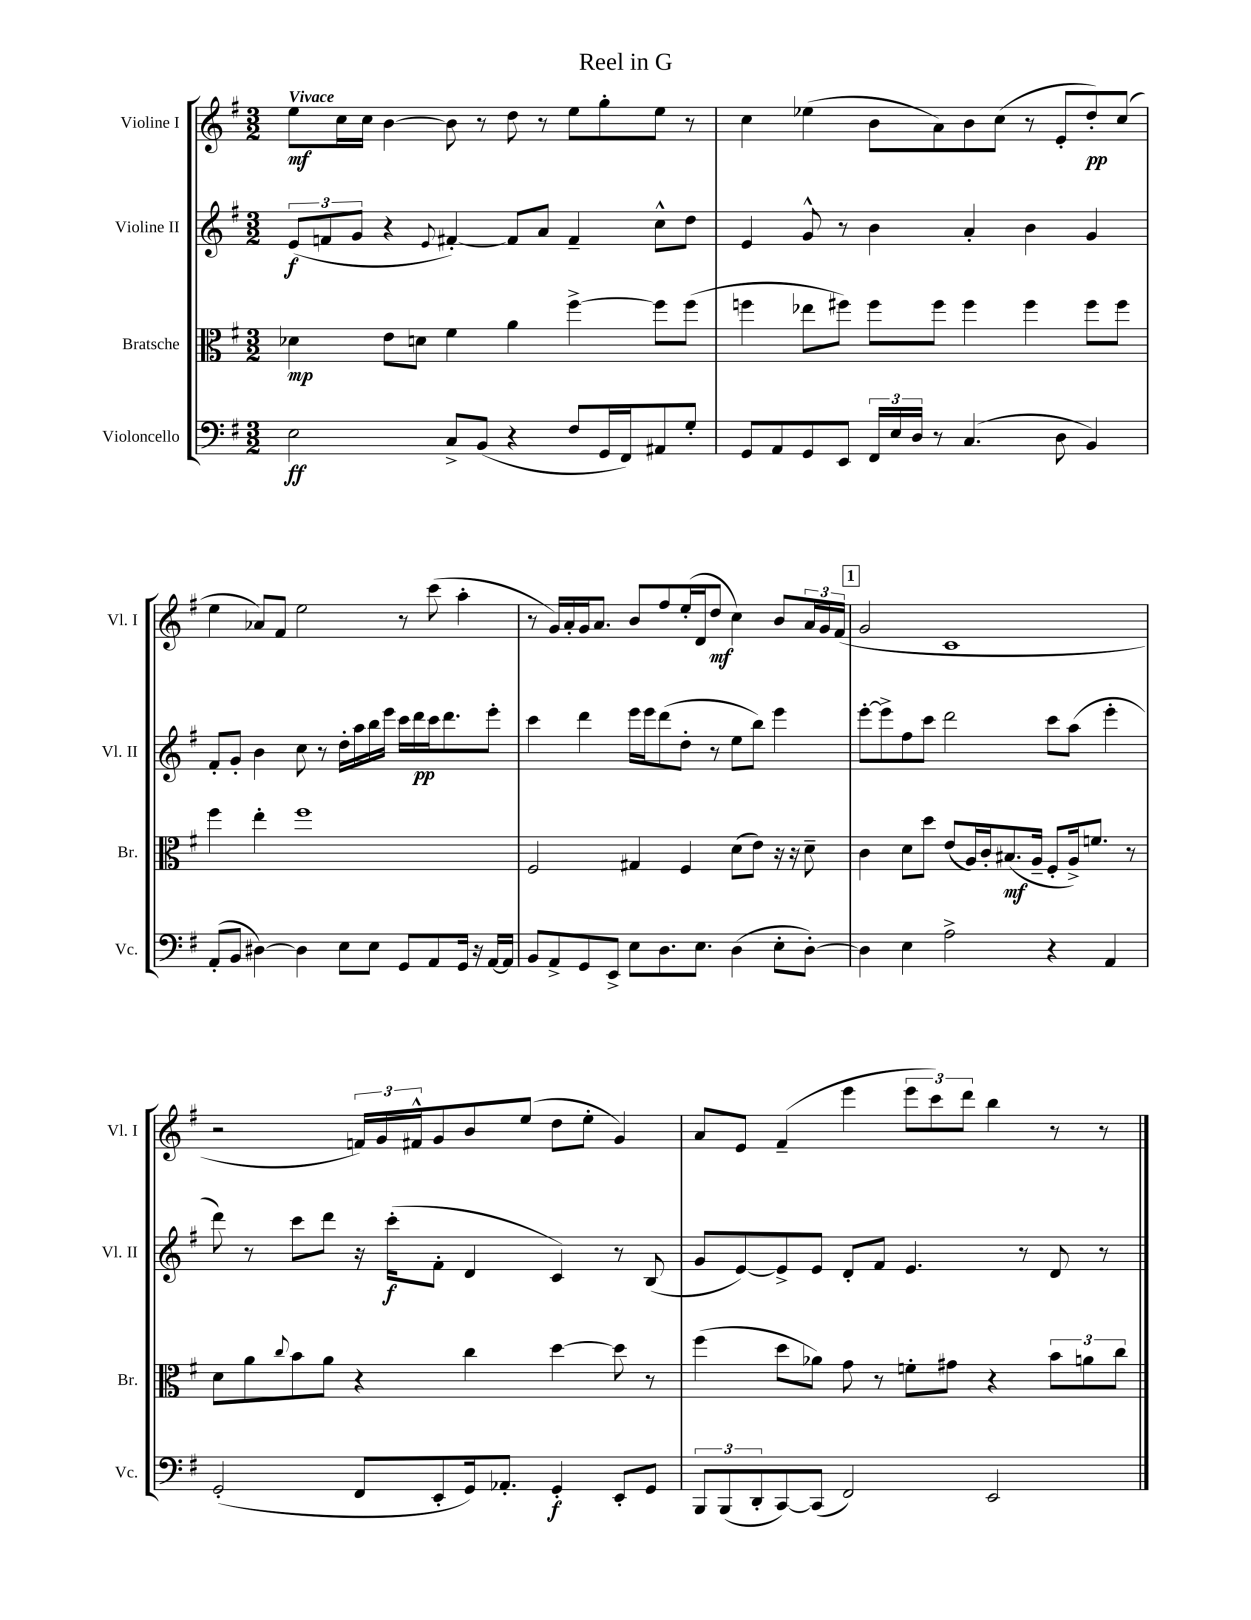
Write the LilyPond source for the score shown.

\header { title = "Reel in G" }
<<
\new StaffGroup <<
\new Staff = "s0" \with { instrumentName = "Violine I" shortInstrumentName = "Vl. I" } {
    \clef treble \key g \major \numericTimeSignature \time 3/2 \tempo "Vivace"
    e''8\mf c''16 c''16 b'4~ b'8 r8 d''8 r8 e''8 g''8-. e''8 r8 |
    c''4 ees''4( b'8 a'8) b'8 c''8( r8 e'8-. d''8-.\pp) c''8( |
    e''4 aes'8) fis'8 e''2 r8 c'''8( a''4-. |
    r8 g'16) a'16-. g'16 a'8. b'8 fis''8 e''16-.( d'16 d''8\mf c''4) b'8 \tuplet 3/2 { a'16 g'16 fis'16( } |
    \mark \markup { \box "1" } g'2 c'1 |
    r2 \tuplet 3/2 { f'16) g'16 fis'16-^ } g'8 b'8 e''8( d''8 e''8-. g'4) |
    a'8 e'8 fis'4--( e'''4 \tuplet 3/2 { e'''8 c'''8) d'''8 } b''4 r8 r8 \bar "|." |
}
\new Staff = "s1" \with { instrumentName = "Violine II" shortInstrumentName = "Vl. II" } {
    \clef treble \key g \major \numericTimeSignature \time 3/2
    \tuplet 3/2 { e'8\f( f'8 g'8 } r4 \appoggiatura { e'8 } fis'4~-.) fis'8 a'8 fis'4-- c''8-^ d''8 |
    e'4 g'8-^ r8 b'4 a'4-. b'4 g'4 |
    fis'8-. g'8-. b'4 c''8 r8 d''16-. a''16 b''16 e'''16 c'''16 d'''16\pp c'''16 d'''8. e'''8-. |
    c'''4 d'''4 e'''16 e'''16 d'''8( d''8-. r8 e''8 b''8) e'''4 |
    \mark \markup { \box "1" } e'''8~-. e'''8-> fis''8 c'''8 d'''2 c'''8 a''8( e'''4-. |
    d'''8) r8 c'''8 d'''8 r16 c'''16-.\f( fis'8-. d'4 c'4) r8 b8( |
    g'8 e'8~) e'8-> e'8 d'8-. fis'8 e'4. r8 d'8 r8 \bar "|." |
}
\new Staff = "s2" \with { instrumentName = "Bratsche" shortInstrumentName = "Br." } {
    \clef alto \key g \major \numericTimeSignature \time 3/2
    des'4\mp e'8 d'8 fis'4 a'4 fis''4~-> fis''8 fis''8( |
    f''4 ees''8 fis''8) fis''8 fis''8 fis''4 fis''4 fis''8 fis''8 |
    fis''4 e''4-. fis''1 |
    fis2 gis4 fis4 d'8( e'8) r16 r16 d'8-- |
    \mark \markup { \box "1" } c'4 d'8 d''8 e'8( a16) c'16-. bis8.\mf( a16-- fis8-. a16->) f'8. r8 |
    d'8 a'8 \appoggiatura { c''8 } b'8 a'8 r4 c''4 d''4~ d''8 r8 |
    fis''4( d''8 aes'8) g'8 r8 f'8-. gis'8 r4 \tuplet 3/2 { b'8 a'8 c''8 } \bar "|." |
}
\new Staff = "s3" \with { instrumentName = "Violoncello" shortInstrumentName = "Vc." } {
    \clef bass \key g \major \numericTimeSignature \time 3/2
    e2\ff c8-> b,8( r4 fis8 g,16 fis,16) ais,8 g8-. |
    g,8 a,8 g,8 e,8 \tuplet 3/2 { fis,16 e16 d16 } r8 c4.( d8 b,4) |
    a,8-.( b,8 dis4~) dis4 e8 e8 g,8 a,8 g,16 r16 a,16~ a,16 |
    b,8 a,8-> g,8 e,8-> e8 d8. e8. d4( e8-. d8~-.) |
    \mark \markup { \box "1" } d4 e4 a2-> r4 a,4 |
    g,2-.( fis,8 e,8-. g,16) aes,8.-. g,4-.\f e,8-. g,8 |
    \tuplet 3/2 { b,,8 b,,8( d,8-. } c,8~) c,8( fis,2) e,2 \bar "|." |
}
>>
>>
\layout { \context { \Score \remove "Bar_number_engraver" } }
